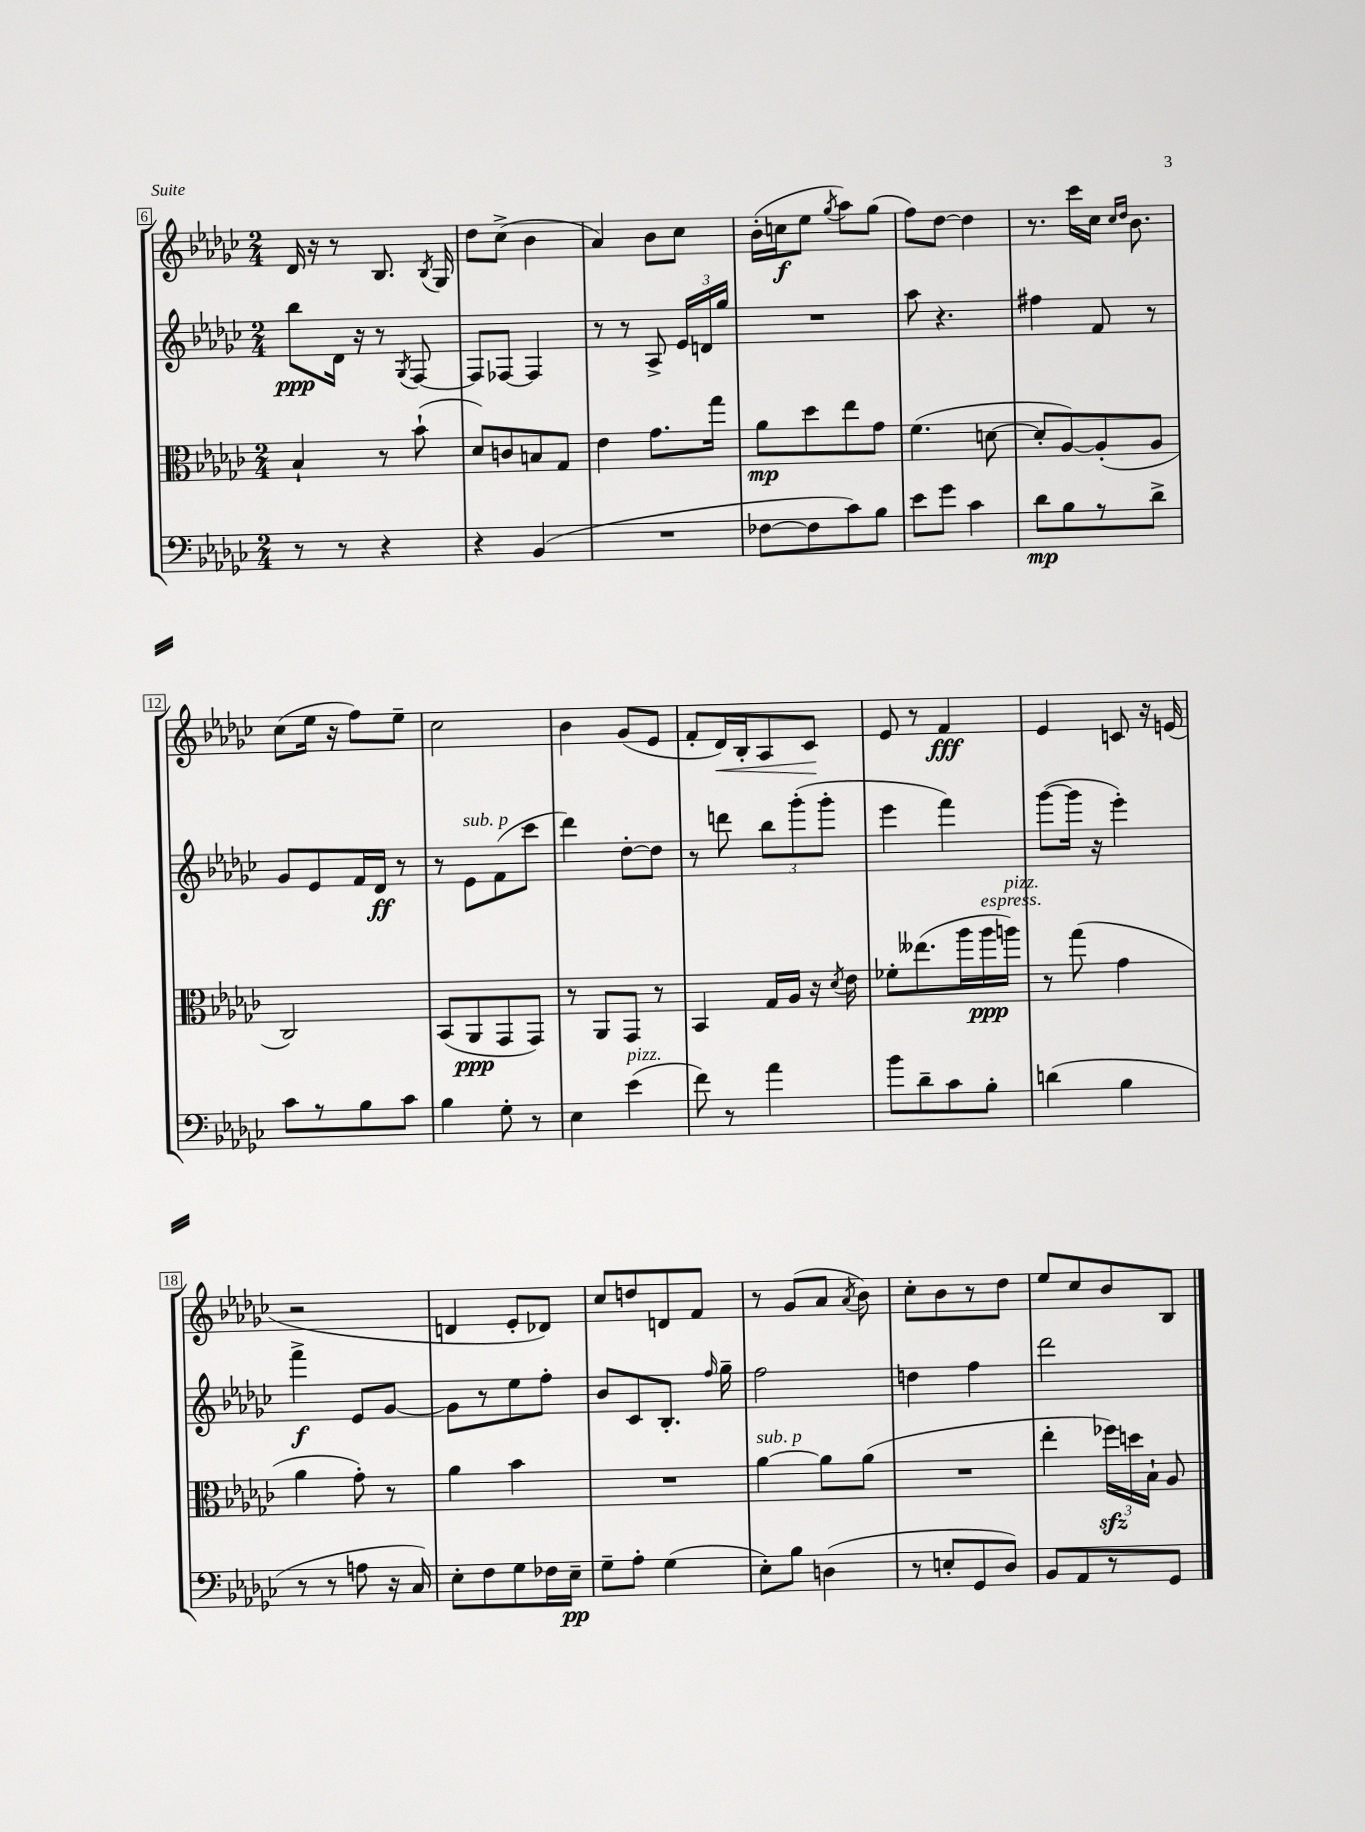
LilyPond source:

<<
\new StaffGroup <<
\new Staff = "s0" {
    \clef treble \key ges \major \numericTimeSignature \time 2/4
    \autoBeamOff des'16 r16 r8 bes8. \acciaccatura { bes8 } ges16 |
    des''8[ ces''8]->( bes'4 |
    aes'4) bes'8[ ces''8] |
    bes'16[-.( c''16\f ees''8] \acciaccatura { ges''8 } aes''8[) ges''8]( |
    f''8[) des''8]~ des''4 |
    r8. ces'''16[ ces''16] \grace { ces''16[ des''16] } bes'8. |
    ces''8[( ees''16] r16 f''8[) ees''8]-- |
    ces''2 |
    bes'4 ges'8[( ees'8] |
    f'8[-. des'16\<) bes16-. aes8 ces'8]\! |
    ees'8 r8 f'4\fff |
    ees'4 c'8 r16 e'16( |
    r2 |
    d'4 ees'8[-. des'8]) |
    ces''8[ d''8 d'8 f'8] |
    r8 ges'8[( aes'8] \acciaccatura { aes'8 } bes'8) |
    ces''8[-. bes'8 r8 des''8] |
    ees''8[ ces''8 bes'8 bes8] \bar "|." |
}
\new Staff = "s1" {
    \clef treble \key ges \major \numericTimeSignature \time 2/4
    \autoBeamOff bes''8[\ppp des'16] r16 r8 \acciaccatura { ges8 } f8~ |
    f8[ fes8]~ fes4 |
    r8 r8 aes8-> \tuplet 3/2 { ees'16[ d'16 ges''16] } |
    R2 |
    aes''8 r4. |
    fis''4 f'8 r8 |
    ges'8[ ees'8 f'16 des'16]\ff r8 |
    r8 ees'8[^\markup { \italic "sub. p" } f'8( ces'''8] |
    des'''4) des''8[~-. des''8] |
    r8 d'''8 \tuplet 3/2 { bes''8[ ges'''8-.( ges'''8]-. } |
    ees'''4 f'''4) |
    ges'''8[~( ges'''16] r16 ees'''4-.) |
    f'''4->\f ees'8[ ges'8]~ |
    ges'8[ r8 ees''8 f''8]-. |
    bes'8[ ces'8 bes8.]-. \grace { f''16 } ges''16-- |
    f''2 |
    d''4 f''4 |
    des'''2 \bar "|." |
}
\new Staff = "s2" {
    \clef alto \key ges \major \numericTimeSignature \time 2/4
    \autoBeamOff bes4-! r8 bes'8-!( |
    des'8[) c'8 b8 ges8] |
    ees'4 ges'8.[ ges''16] |
    aes'8[\mp des''8 ees''8 ges'8] |
    f'4.( d'8~ |
    d'8[-. aes8~) aes8-.( aes8] |
    ces2) |
    bes,8[( aes,8\ppp ges,8 ges,8]) |
    r8 aes,8[ ges,8] r8 |
    bes,4 ges16[ aes16] r16 \acciaccatura { des'8 } ees'16 |
    fes'8[-. eeses''8.( aes''16 aes''16\ppp^\markup { \italic "espress." } a''16]^\markup { \italic "pizz." }) |
    r8 ges''8( ges'4 |
    aes'4 ges'8-.) r8 |
    aes'4 bes'4 |
    R2 |
    aes'4~^\markup { \italic "sub. p" } aes'8[ aes'8]( |
    R2 |
    ees''4-. \tuplet 3/2 { fes''16[\sfz) d''16 bes16]-! } aes8 \bar "|." |
}
\new Staff = "s3" {
    \clef bass \key ges \major \numericTimeSignature \time 2/4
    \autoBeamOff r8 r8 r4 |
    r4 bes,4( |
    R2 |
    fes8[~ fes8 ces'8) bes8] |
    ees'8[ ges'8] ces'4 |
    des'8[\mp bes8 r8 des'8]-> |
    ces'8[ r8 bes8 ces'8] |
    bes4 ges8-. r8 |
    ees4 ees'4^\markup { \italic "pizz." }( |
    f'8) r8 aes'4 |
    bes'8[ des'8-- ces'8 bes8]-. |
    d'4( bes4 |
    r8 r8 a8 r16 ces16) |
    ees8[-. f8 ges8 fes16 ees16]--\pp |
    ges8[-- aes8]-. ges4( |
    ees8[-.) bes8] d4( |
    r8 e8[-. ges,8 des8]) |
    bes,8[ aes,8 r8 ges,8] \bar "|." |
}
>>
>>
\layout { \context { \Score currentBarNumber = #6 \override BarNumber.stencil = #(make-stencil-boxer 0.1 0.3 ly:text-interface::print) } }
